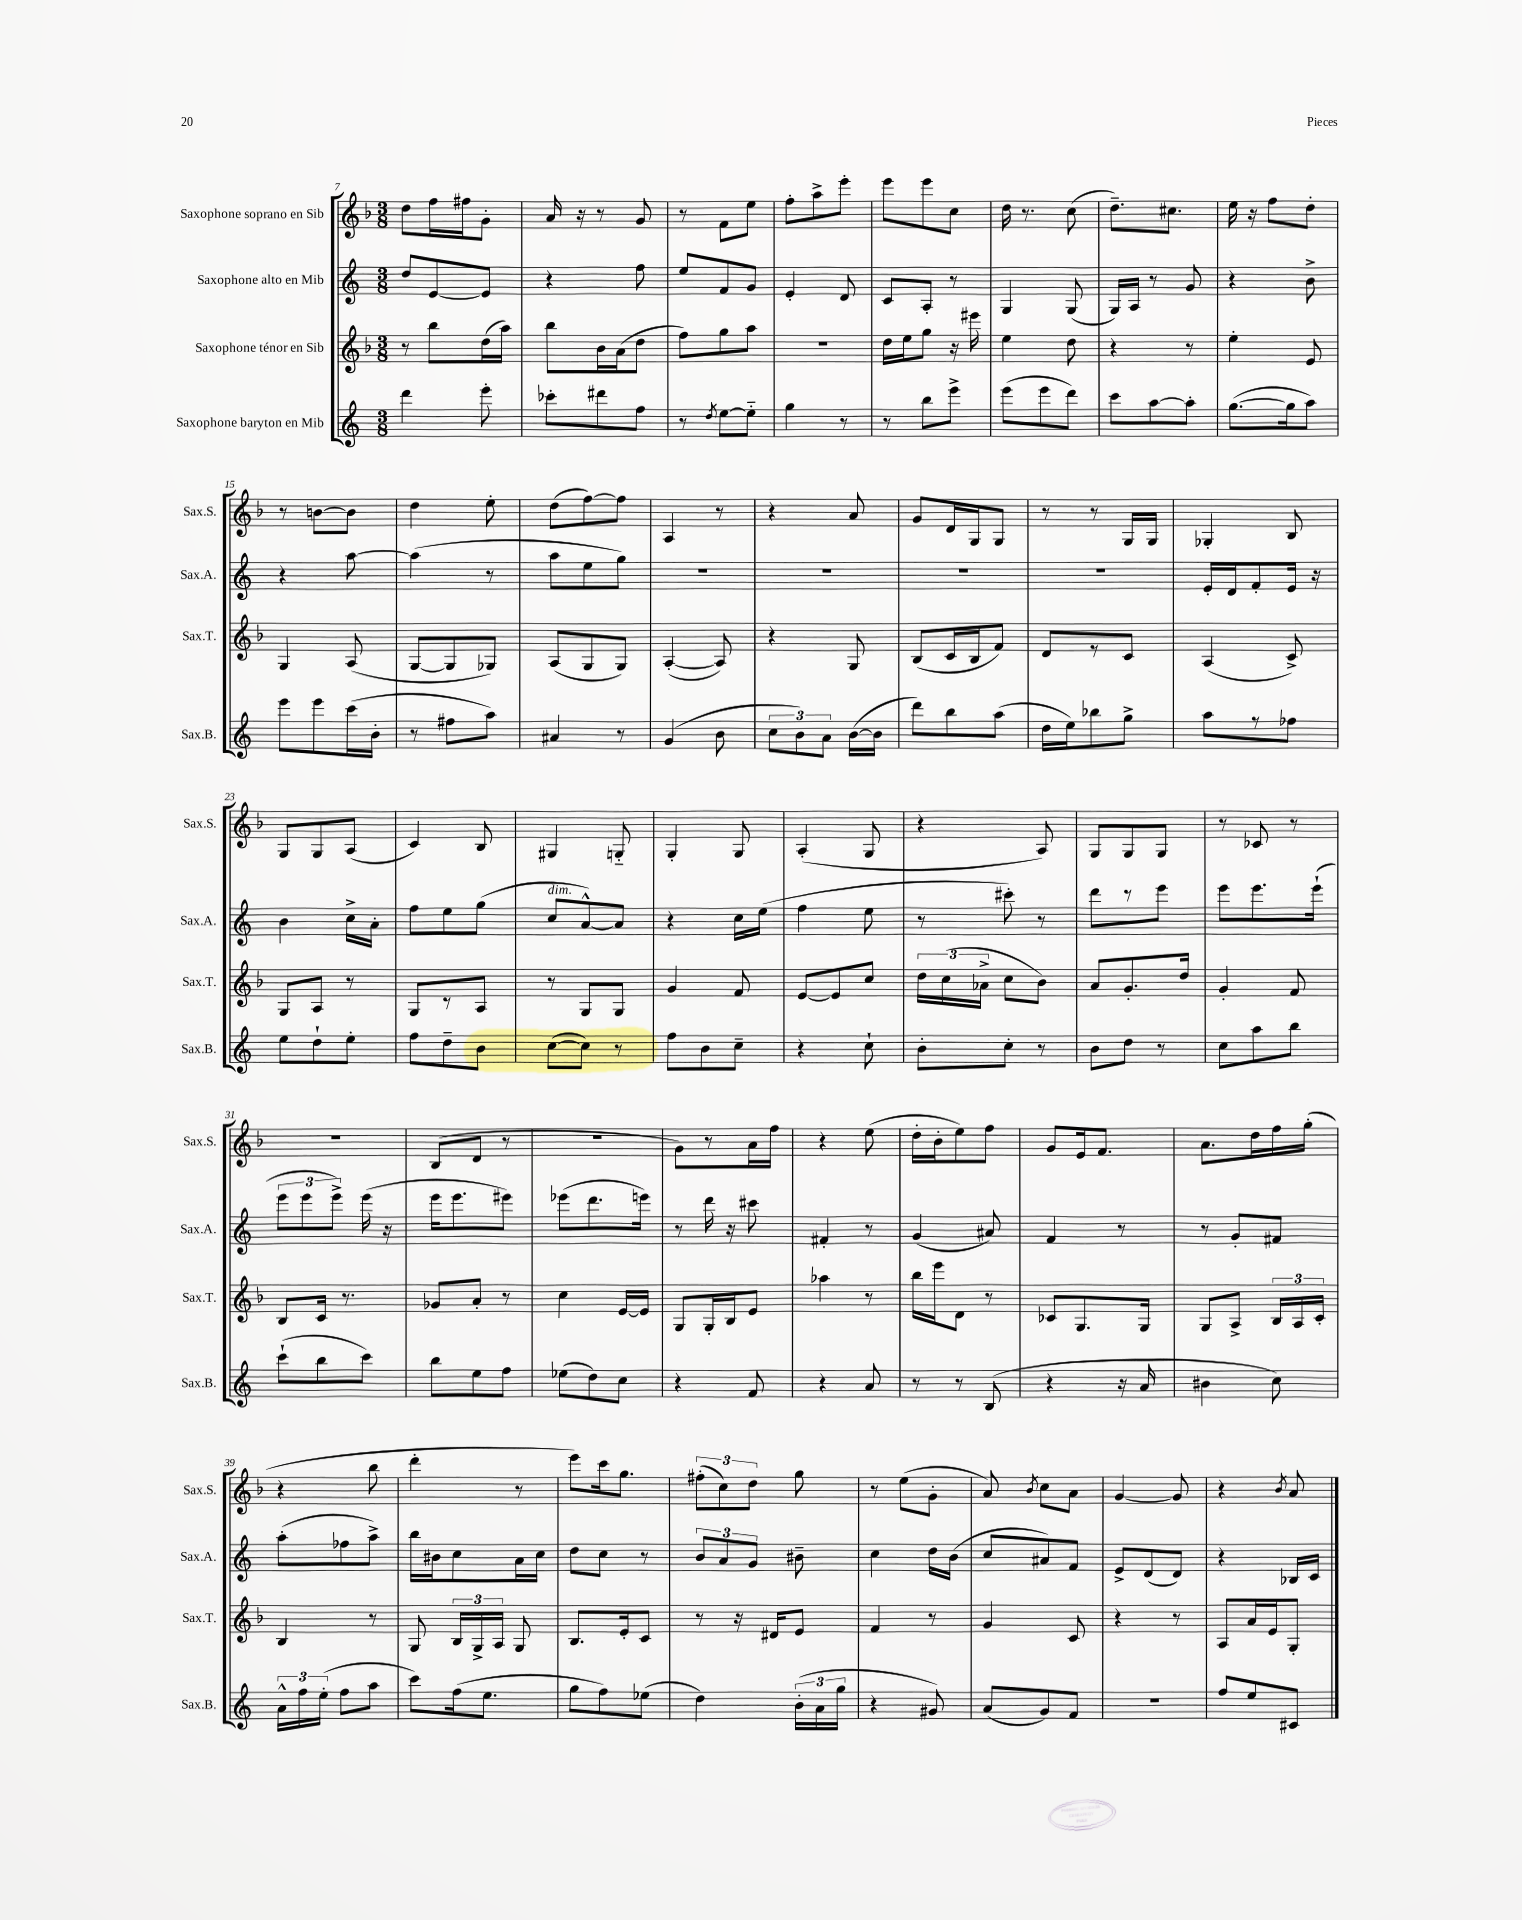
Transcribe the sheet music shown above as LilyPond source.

<<
\new StaffGroup <<
\new Staff = "s0" \with { instrumentName = "Saxophone soprano en Sib" shortInstrumentName = "Sax.S." } {
    \clef treble \key f \major \numericTimeSignature \time 3/8
    \autoBeamOff d''8[ f''16 fis''16 g'8]-. |
    a'16 r16 r8 g'8 |
    r8 f'8[ e''8] |
    f''8[-. a''8-> e'''8]-. |
    e'''8[ e'''8 c''8] |
    d''16 r8. c''8( |
    d''8.[--) cis''8.] |
    e''16 r16 f''8[ d''8]-. |
    r8 b'8[~ b'8] |
    d''4 e''8-. |
    d''8[( f''8~) f''8] |
    a4 r8 |
    r4 a'8 |
    g'8[ d'16 g16 g8] |
    r8 r8 g16[ g16] |
    ges4-. bes8 |
    g8[ g8 a8]( |
    c'4) bes8 |
    gis4 g8-_ |
    g4-. g8 |
    a4-.( g8 |
    r4 a8) |
    g8[ g8 g8] |
    r8 ces'8 r8 |
    R4. |
    bes8[( d'8] r8 |
    R4. |
    g'8[) r8 a'16 f''16] |
    r4 e''8( |
    d''16[-. bes'16-. e''8) f''8] |
    g'8[ e'16 f'8.] |
    a'8.[ d''16 f''16 g''16]-.( |
    r4 bes''8 |
    d'''4-. r8 |
    e'''8[) c'''16 g''8.] |
    \tuplet 3/2 { fis''8[-.( c''8) d''8] } g''8 |
    r8 e''8[( g'8]-. |
    a'8) \acciaccatura { bes'8 } c''8[ a'8] |
    g'4~ g'8 |
    r4 \acciaccatura { bes'8 } a'8 \bar "|." |
}
\new Staff = "s1" \with { instrumentName = "Saxophone alto en Mib" shortInstrumentName = "Sax.A." } {
    \clef treble \key c \major \numericTimeSignature \time 3/8
    \autoBeamOff d''8[ e'8~ e'8] |
    r4 f''8 |
    e''8[ f'8 g'8] |
    e'4-. d'8 |
    c'8[ a8]-. r8 |
    g4 g8( |
    g16[) a16] r8 g'8 |
    r4 b'8-> |
    r4 a''8~ |
    a''4( r8 |
    a''8[ e''8 g''8]) |
    R4. |
    R4. |
    R4. |
    R4. |
    e'16[-. d'16 f'8-. e'16] r16 |
    b'4 c''16[-> a'16]-. |
    f''8[ e''8 g''8]( |
    c''8[^\markup { \italic "dim." } a'8~-^) a'8] |
    r4 c''16[ e''16]( |
    f''4 e''8 |
    r8 cis'''8-.) r8 |
    d'''8[ r8 e'''8] |
    e'''8[ e'''8. e'''16]-!( |
    \tuplet 3/2 { e'''8[ e'''8 e'''8]->) } e'''16( r16 |
    e'''16[ e'''8. eis'''8]) |
    ees'''8[( d'''8. e'''16]) |
    r8 d'''16 r16 cis'''8 |
    fis'4-. r8 |
    g'4( ais'8) |
    f'4 r8 |
    r8 g'8[-. fis'8] |
    a''8[-.( fes''8 a''8]->) |
    b''16[ bis'16 c''8 a'16 c''16] |
    d''8[ c''8] r8 |
    \tuplet 3/2 { b'8[ a'8 g'8] } bis'8-- |
    c''4 d''16[ b'16]( |
    c''8[ ais'8) f'8] |
    e'8[-> d'8( d'8]) |
    r4 bes16[ c'16] \bar "|." |
}
\new Staff = "s2" \with { instrumentName = "Saxophone ténor en Sib" shortInstrumentName = "Sax.T." } {
    \clef treble \key f \major \numericTimeSignature \time 3/8
    \autoBeamOff r8 bes''8[ d''16( a''16]) |
    bes''8[ bes'16 a'16( d''8] |
    f''8[) g''8 a''8] |
    R4. |
    d''16[ e''16 g''8] r16 eis'''16 |
    e''4 d''8 |
    r4 r8 |
    e''4-. e'8 |
    g4 a8( |
    g8[~ g8 ges8]) |
    a8[( g8 g8]) |
    a4~-.( a8) |
    r4 g8 |
    bes8[( c'16 bes16 f'8]) |
    d'8[ r8 c'8] |
    a4( c'8->) |
    g8[ a8] r8 |
    g8[ r8 a8] |
    r8 g8[ g8] |
    g'4 f'8 |
    e'8[~ e'8 c''8] |
    \tuplet 3/2 { d''16[ c''16( aes'16]-> } c''8[ bes'8]) |
    a'8[ g'8.-. d''16] |
    g'4-. f'8 |
    bes8[ c'16] r8. |
    ges'8[ a'8]-. r8 |
    c''4 e'16[~ e'16] |
    g8[ g16-. bes16 e'8] |
    aes''4 r8 |
    bes''16[ e'''16 d'8] r8 |
    ces'8[ g8. g16] |
    g8[ a8]-> \tuplet 3/2 { bes16[ a16 c'16]-. } |
    bes4 r8 |
    g8 \tuplet 3/2 { bes16[ g16-> a16] } g8 |
    bes8.[ e'16-. c'8] |
    r8 r16 dis'16[ e'8] |
    f'4 r8 |
    g'4 c'8 |
    r4 r8 |
    a8[ a'16 e'16 g8]-. \bar "|." |
}
\new Staff = "s3" \with { instrumentName = "Saxophone baryton en Mib" shortInstrumentName = "Sax.B." } {
    \clef treble \key c \major \numericTimeSignature \time 3/8
    \autoBeamOff d'''4 e'''8-. |
    ces'''8[-. dis'''8 f''8] |
    r8 \acciaccatura { d''8 } e''8[~ e''8]-_ |
    g''4 r8 |
    r8 b''8[ e'''8]-> |
    e'''8[( e'''8 d'''8]) |
    c'''8[ a''8~ a''8]-. |
    g''8.[~( g''16 a''8]) |
    e'''8[ e'''8 c'''16( b'16]-. |
    r8 fis''8[ a''8]) |
    ais'4 r8 |
    g'4( b'8 |
    \tuplet 3/2 { c''8[ b'8) a'8] } b'16[~( b'16] |
    d'''8[) b''8 a''8]( |
    d''16[ e''16) bes''8 g''8]-> |
    a''8[ r8 fes''8] |
    e''8[ d''8-! e''8]-. |
    f''8[ d''8-- b'8] |
    c''8[~( c''8]) r8 |
    f''8[ b'8 c''8]-- |
    r4 c''8-! |
    b'8[-. c''8]-. r8 |
    b'8[ d''8] r8 |
    c''8[ a''8 b''8] |
    c'''8[-!( b''8 c'''8]) |
    b''8[ e''8 f''8] |
    ees''8[( d''8) c''8] |
    r4 f'8 |
    r4 a'8 |
    r8 r8 b8( |
    r4 r16 a'16 |
    bis'4 c''8) |
    \tuplet 3/2 { a'16[-^ f''16 e''16]-.( } f''8[ a''8] |
    c'''8[) f''16( e''8.] |
    g''8[ f''8) ees''8]( |
    d''4) \tuplet 3/2 { b'16[-.( a'16 g''16] } |
    r4 gis'8) |
    a'8[( g'8) f'8] |
    R4. |
    f''8[ e''8 cis'8] \bar "|." |
}
>>
>>
\layout { \context { \Score currentBarNumber = #7 } }
